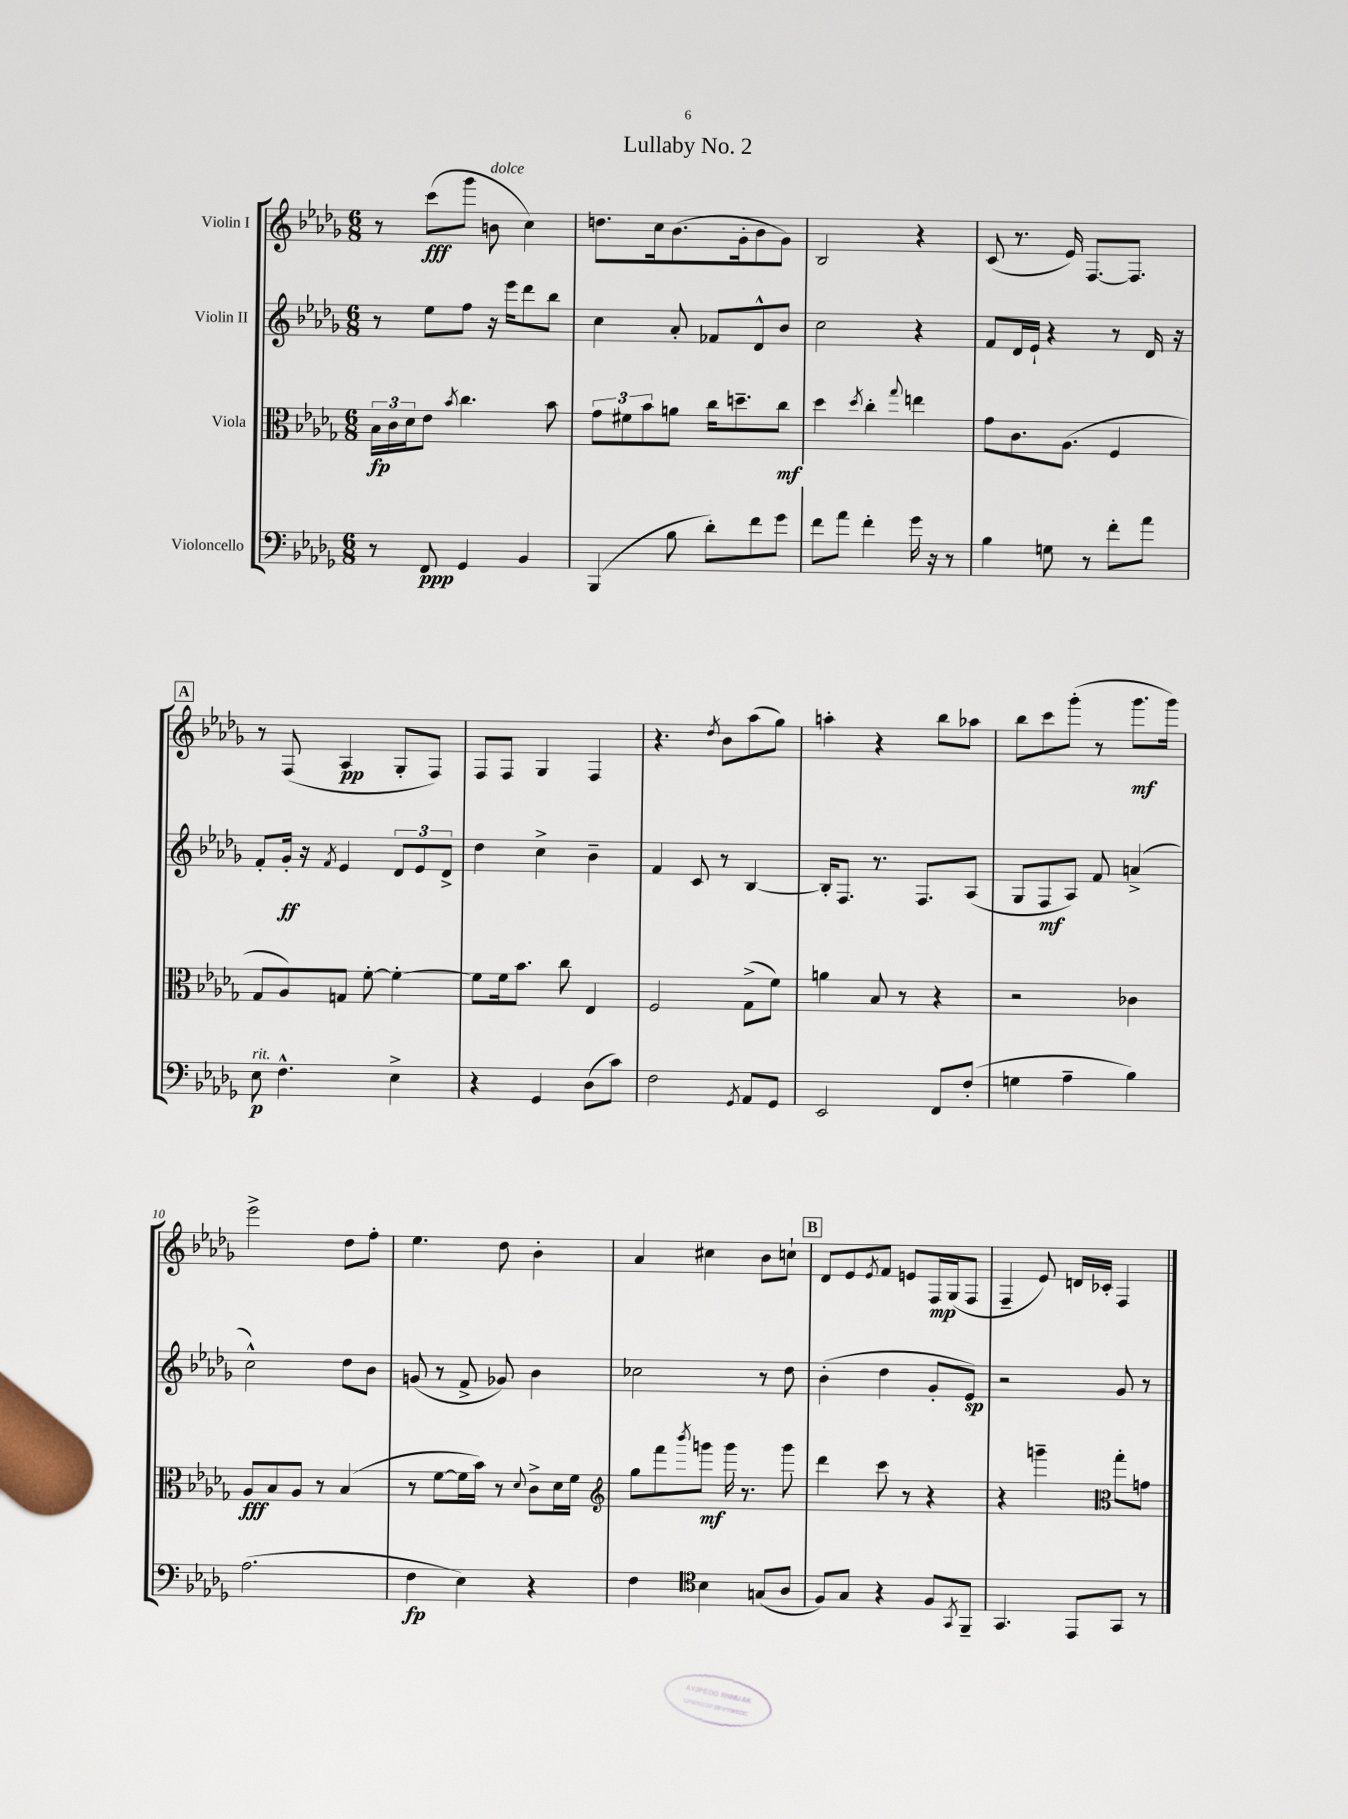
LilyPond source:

\header { title = "Lullaby No. 2" }
<<
\new StaffGroup <<
\new Staff = "s0" \with { instrumentName = "Violin I" } {
    \clef treble \key des \major \numericTimeSignature \time 6/8
    r8 c'''8\fff( ges'''8 b'8^\markup { \italic "dolce" } c''4) |
    d''8. c''16 bes'8.( ges'16-. bes'8 ges'8) |
    bes2 r4 |
    c'8( r8. ees'16) f8.~ f8. |
    \mark \markup { \box "A" } r8 f8( aes4\pp ges8-. f8) |
    f8 f8 ges4 f4 |
    r4. \acciaccatura { des''8 } bes'8 aes''8( ges''8) |
    a''4-. r4 bes''8 aes''8 |
    bes''8 c'''8 ges'''8-.( r8 ges'''8.\mf ges'''16) |
    ees'''2-> des''8 f''8-. |
    ees''4. des''8 bes'4-. |
    aes'4 cis''4 bes'8 c''8-! |
    \mark \markup { \box "B" } des'8 ees'8 \acciaccatura { ees'8 } f'8 e'8 f16\mp ges16( f8 |
    f4-- ees'8) d'16 ces'16-. f4 \bar "|." |
}
\new Staff = "s1" \with { instrumentName = "Violin II" } {
    \clef treble \key des \major \numericTimeSignature \time 6/8
    r8 ees''8 f''8 r16 ees'''16 des'''8 bes''8 |
    c''4 aes'8-. fes'8 des'8-^ bes'8 |
    c''2 r4 |
    f'8 des'16 ees'16-! r4 r8 des'16 r16 |
    \mark \markup { \box "A" } f'8-. ges'16-.\ff r16 \acciaccatura { f'8 } ees'4 \tuplet 3/2 { des'8 ees'8 des'8-> } |
    des''4 c''4-> bes'4-- |
    f'4 c'8 r8 bes4~ |
    bes16-. f8. r8. f8. aes8( |
    ges8 f8\mf aes8) f'8 a'4->( |
    c''2-^) des''8 bes'8 |
    g'8( r8 f'8-> ges'8) bes'4 |
    ces''2 r8 des''8 |
    \mark \markup { \box "B" } bes'4-.( des''4 ges'8-. ees'8\sp) |
    r2 ges'8 r8 \bar "|." |
}
\new Staff = "s2" \with { instrumentName = "Viola" } {
    \clef alto \key des \major \numericTimeSignature \time 6/8
    \tuplet 3/2 { bes16\fp c'16 des'16 } ees'8 \acciaccatura { bes'8 } c''4. bes'8 |
    \tuplet 3/2 { ges'8 fis'8 bes'8 } a'8 c''16 d''8.-- c''8\mf |
    des''4 \acciaccatura { des''8 } c''4-. \appoggiatura { ges''8 } e''4 |
    ges'8 c'8. aes8.( f4 |
    \mark \markup { \box "A" } ges8 aes8) g8 f'8~-. f'4~-. |
    f'8 f'16 bes'8. c''8 ees4 |
    f2 ges8->( f'8) |
    a'4 bes8 r8 r4 |
    r2 ces'4 |
    aes8\fff bes8 aes8 r8 bes4( |
    r8 f'8~ f'16 bes'16) r8 \appoggiatura { des'8 } c'8-> des'16 f'16 |
    \clef treble ges''8 f'''8 \acciaccatura { bes'''8 } g'''8\mf g'''16 r8. g'''8 |
    \mark \markup { \box "B" } des'''4 c'''8 r8 r4 |
    r4 g'''4-- \clef alto ges''8-. g'8 \bar "|." |
}
\new Staff = "s3" \with { instrumentName = "Violoncello" } {
    \clef bass \key des \major \numericTimeSignature \time 6/8
    r8 f,8\ppp ges,4 bes,4 |
    bes,,4( bes8 des'8-.) f'8 ges'8 |
    f'8 aes'8 f'4-. ges'16 r16 r8 |
    bes4 g8 r8 f'8-. aes'8 |
    \mark \markup { \box "A" } ees8\p^\markup { \italic "rit." } f4.-^ ees4-> |
    r4 ges,4 des8( c'8) |
    f2 \acciaccatura { ges,8 } aes,8 ges,8 |
    ees,2 f,8 f8-.( |
    g4 aes4-- bes4) |
    aes2.( |
    f4\fp ees4) r4 |
    f4 \clef tenor bes4 g8( aes8 |
    \mark \markup { \box "B" } f8) ges8 r4 f8 \acciaccatura { ges,8 } f,8-- |
    ges,4. ees,8 ges,8 r8 \bar "|." |
}
>>
>>
